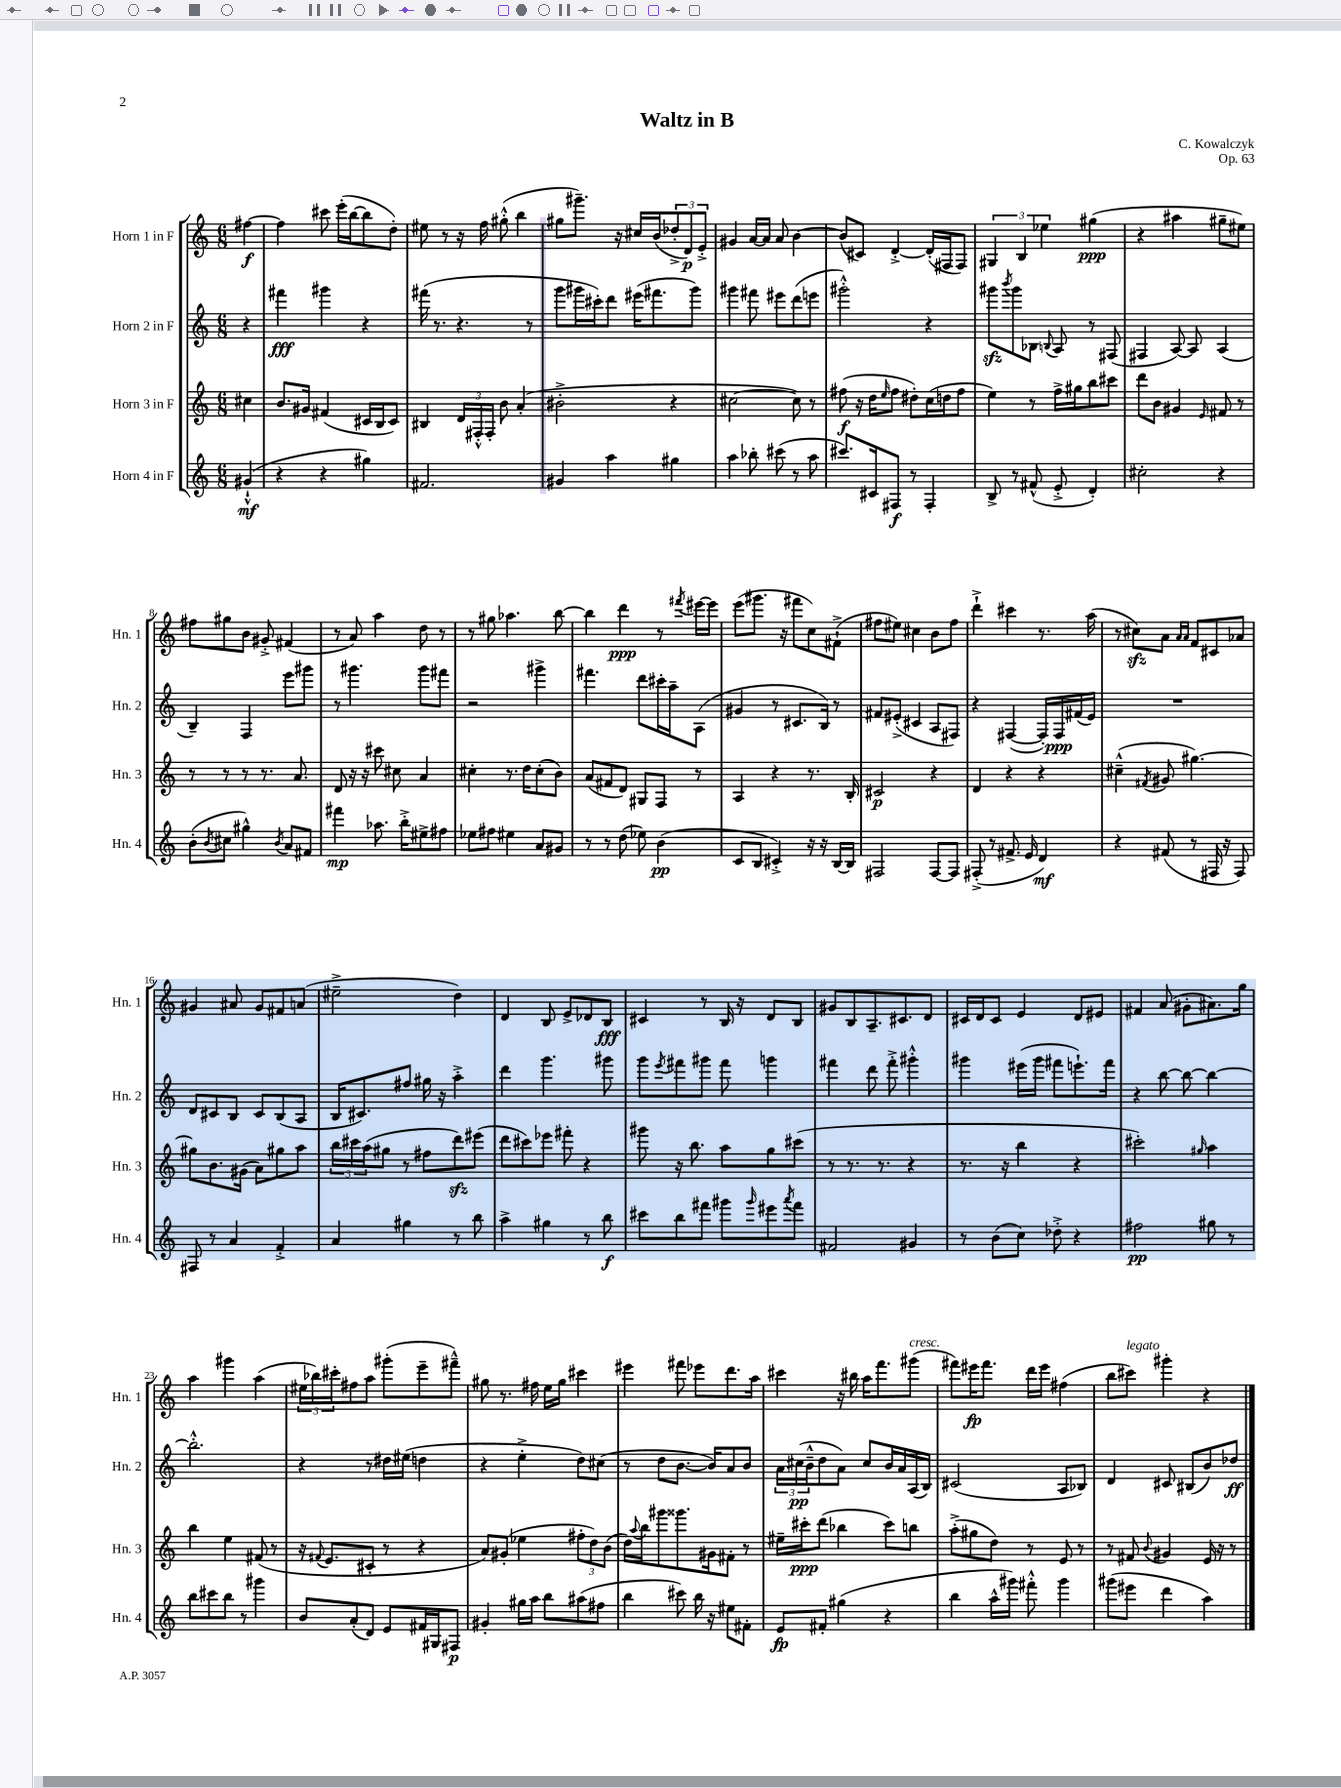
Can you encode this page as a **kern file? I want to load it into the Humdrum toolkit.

**kern	**dynam	**kern	**dynam	**kern	**dynam	**kern	**dynam
*part4	*part4	*part3	*part3	*part2	*part2	*part1	*part1
*staff4	*staff4	*staff3	*staff3	*staff2	*staff2	*staff1	*staff1
*I"Horn 4 in F	*	*I"Horn 3 in F	*	*I"Horn 2 in F	*	*I"Horn 1 in F	*
*I'Hn. 4	*	*I'Hn. 3	*	*I'Hn. 2	*	*I'Hn. 1	*
*clefG2	*	*clefG2	*	*clefG2	*	*clefG2	*
*k[]	*	*k[]	*	*k[]	*	*k[]	*
*M6/8	*	*M6/8	*	*M6/8	*	*M6/8	*
=	=	=	=	=	=	=	=
(4g#X`^^/	mf	4cc#X\	.	4r	.	[4ff#X\	f
=1	=1	=1	=1	=1	=1	=1	=1
4r	.	8.b/L	.	4fff#X\	fff	4ff#\]	.
.	.	16g#X/Jk	.	.	.	.	.
4r	.	(4f#X/	.	4ggg#X\	.	8ccc#X\	.
.	.	.	.	.	.	(16eee'\LL	.
.	.	.	.	.	.	[16bb\J	.
4gg#X\)	.	16c#X/LL	.	4r	.	8bb\]	.
.	.	16B/J	.	.	.	.	.
.	.	8c#/J)	.	.	.	8dd'\J)	.
=2	=2	=2	=2	=2	=2	=2	=2
2.f#X/	.	4B#X/	.	(16fff#X\	.	8ee#X\	.
.	.	.	.	8.r	.	.	.
.	.	.	.	.	.	8r	.
.	.	24d/LL	.	4.r	.	16r	.
.	.	24F#X'^^/	.	.	.	.	.
.	.	.	.	.	.	16ff\	.
.	.	24F#'/JJ	.	.	.	.	.
.	.	8b\	.	.	.	(8gg#X'^^\	.
.	.	(4a'/	.	.	.	4bb\	.
.	.	.	.	8r	.	.	.
=3	=3	=3	=3	=3	=3	=3	=3
4g#X/	.	2b#X'^\	.	8ggg\L	.	8gg#X\L	.
.	.	.	.	16ggg#X\L	.	8.ggg#X~\J)	.
.	.	.	.	16ccc#X'\J)	.	.	.
4aa\	.	.	.	8ddd\J	.	.	.
.	.	.	.	.	.	16r	.
.	.	.	.	(16eee#X\KL	.	16cc#X/LL	.
.	.	.	.	8.fff#X\	.	(16b/J	.
4gg#X\	.	4r	.	.	.	12dd-X'^/	.
.	.	.	.	.	.	12d/)	p
.	.	.	.	8ggg#\J)	.	.	.
.	.	.	.	.	.	12e'^/J	.
=4	=4	=4	=4	=4	=4	=4	=4
4aa\	.	[2cc#X\	.	4ggg#X\	.	4g#X/	.
8bb-X'\	.	.	.	8fff#X\	.	[16a/LL	.
.	.	.	.	.	.	16a/JJ]	.
(8ccc#X\	.	.	.	8eee#X\L	.	8a/	.
8r	.	8cc#\])	.	(8ddd\	.	[4b\	.
8aa\	.	8r	.	8eeen\J	.	.	.
=5	=5	=5	=5	=5	=5	=5	=5
8.ccc#X/L)	.	(8ff#X\	f	2ggg#X'^^\)	.	(8b/L]	.
.	.	16r	.	.	.	8c#X/J)	.
16c#X/k	.	16dd\KL	.	.	.	.	.
.	.	16qqee/	.	.	.	.	.
8F#X/J	f	8ff#\J	.	.	.	[4d'^/	.
8r	.	8dd#X'\L)	.	.	.	.	.
4F#'/	.	(16cc\L	.	4r	.	(16d'/LL]	.
.	.	16ddn\J	.	.	.	16F#X/J	.
.	.	8ff#\J	.	.	.	8F#/J)	.
=6	=6	=6	=6	=6	=6	=6	=6
8B^/	.	4ee\)	.	8ggg#Xzz\L	.	6G#X/	.
.	.	.	.	8qbbb/	.	.	.
8r	.	.	.	8ggg#\	.	.	.
.	.	.	.	.	.	6B/	.
(8f#X^^/	.	8r	.	8B-X\J	.	.	.
.	.	.	.	.	.	6ee-X\	.
.	.	.	.	8qqBn/	.	.	.
8e'^/	.	16ff^\LL	.	8A/	.	.	.
.	.	16gg#X\J	.	.	.	.	.
4d'/)	.	8bb\	.	8r	.	(4gg#X\	ppp
.	.	8ccc#X\J	.	(8F#X/	.	.	.
=7	=7	=7	=7	=7	=7	=7	=7
2cc#X'\	.	8ddd\L	.	4F#X/	.	4r	.
.	.	8b\J	.	.	.	.	.
.	.	4g#X/	.	[8A/)	.	4aa#X\	.
.	.	.	.	8A/]	.	.	.
.	.	16qqe/	.	.	.	.	.
4r	.	8f#X/	.	(4A/	.	8gg#X~\L	.
.	.	8r	.	.	.	8ee#X\J)	.
!!LO:LB:g=z
=8	=8	=8	=8	=8	=8	=8	=8
(8b'\L	.	8r	.	4B~/)	.	8ff#X\L	.
8qb/	.	.	.	.	.	.	.
8cc#X\J	.	8r	.	.	.	8gg#X\	.
4gg#X^^\)	.	8r	.	4F/	.	8b\J	.
.	.	8.r	.	.	.	8g#X'^/	.
8qb/	.	.	.	.	.	.	.
8a/L	.	.	.	8eee\L	.	(4f#X/	.
.	.	8.a/	.	.	.	.	.
8f#X/J	.	.	.	8ggg#X\J	.	.	.
=9	=9	=9	=9	=9	=9	=9	=9
4fff#X\	mp	8d/	.	8r	.	8r	.
.	.	16r	.	4.ggg#X\	.	8a/)	.
.	.	16r	.	.	.	.	.
8.aa-X\	.	8ccc#X\	.	.	.	4aa\	.
.	.	8cc#X\	.	.	.	.	.
16bb'^\KL	.	.	.	.	.	.	.
8ee#X^\	.	4a/	.	8ggg#\L	.	8dd\	.
8ff#X\J	.	.	.	8fff#X\J	.	8r	.
=10	=10	=10	=10	=10	=10	=10	=10
8ee-X\L	.	4cc#X'\	.	2r	.	8r	.
8ff#X\J	.	.	.	.	.	8gg#X\	.
4ee#X\	.	8.r	.	.	.	4.aa-X\	.
.	.	16dd\KL	.	.	.	.	.
8a/L	.	(8cc#'\	.	4ggg#X^\	.	.	.
8g#X/J	.	8b\J)	.	.	.	[8bb\	.
=11	=11	=11	=11	=11	=11	=11	=11
8r	.	(8a/L	.	4.fff#X\	.	4bb\]	.
8r	.	8f#X/	.	.	.	.	.
(8dd\	.	8d/J)	.	.	.	4ddd\	ppp
8ee-X\)	.	8G#X/L	.	8ddd\L	.	.	.
(4b\	pp	8F/J	.	16ccc#X'\L	.	8r	.
.	.	.	.	16aa~\J	.	.	.
.	.	.	.	.	.	8qfff#X/	.
.	.	8r	.	(8A\J	.	[16eee#X\LL	.
.	.	.	.	.	.	16eee#\JJ]	.
=12	=12	=12	=12	=12	=12	=12	=12
8c/L	.	4A/	.	4g#X/	.	(8eee\L	.
8B/J	.	.	.	.	.	8.ggg#X\J	.
4c#X'^/)	.	4r	.	8r	.	.	.
.	.	.	.	.	.	16r	.
.	.	.	.	8.c#X/L	.	8fff#X\L	.
16r	.	8.r	.	.	.	8cc\)	.
16r	.	.	.	16B/Jk)	.	.	.
[16B/LL	.	.	.	8r	.	(8f#X`^\J	.
16B/JJ]	.	16B'/	.	.	.	.	.
=13	=13	=13	=13	=13	=13	=13	=13
2F#X/	.	2c#X/	p	8f#X/L	.	8ff#X\L	.
.	.	.	.	(8e#X'^/J	.	8ee#X\J)	.
.	.	.	.	4c#X/	.	4cc#X\	.
[8F#/L	.	4r	.	8A/L	.	8b\L	.
8F#/J]	.	.	.	8F#X/J)	.	8ff#\J	.
=14	=14	=14	=14	=14	=14	=14	=14
(8F#X'^/	.	4d/	.	4r	.	4ddd`^\	.
8r	.	.	.	.	.	.	.
8.f#X^/	.	4r	.	([4F#X/	.	4ccc#X\	.
16e/	.	.	.	.	.	.	.
4d/)	mf	4r	.	16F#'/LL])	.	8.r	.
.	.	.	.	16F#/	ppp	.	.
.	.	.	.	(16f#X/	.	.	.
.	.	.	.	16e/JJ)	.	(16aa\	.
=15	=15	=15	=15	=15	=15	=15	=15
4r	.	(4cc#X~^^\	.	2.r	.	8r	.
.	.	.	.	.	.	8cc#Xzz\L)	.
.	.	8qf#X/	.	.	.	.	.
(8f#X/	.	8g#X/	.	.	.	8a\J	.
.	.	.	.	.	.	16qqa/LL	.
.	.	.	.	.	.	16qqa/JJ	.
8r	.	[4.gg#X\)	.	.	.	8f/L	.
16F#X/	.	.	.	.	.	8c#X/	.
16r	.	.	.	.	.	.	.
8F#/)	.	.	.	.	.	8a-X/J	.
!!LO:LB:g=z
=16	=16	=16	=16	=16	=16	=16	=16
8F#X/	.	8gg#X\L]	.	8d/L	.	4g#X/	.
8r	.	8.b\	.	8c#X/	.	.	.
4a/	.	.	.	8B/J	.	8a#X/	.
.	.	(16g#X\Jk	.	.	.	.	.
.	.	8a\L)	.	8c#/L	.	8g#/L	.
4f'^/	.	8gg#X\	.	(8B/	.	8f#X/	.
.	.	8aa\J	.	8A/J	.	(8an/J	.
=17	=17	=17	=17	=17	=17	=17	=17
4a/	.	24bb\LL	.	16B/KL	.	2ee#X~^\	.
.	.	24ccc#X\	.	.	.	.	.
.	.	.	.	8.c#X/)	.	.	.
.	.	(24aa\J	.	.	.	.	.
.	.	8gg#X\J	.	.	.	.	.
4gg#X\	.	8r	.	8ff#X/J	.	.	.
.	.	8ff#X\L	.	16gg#X\	.	.	.
.	.	.	.	16r	.	.	.
8r	.	8dddzz\)	.	4aa'^\	.	4dd\)	.
8bb\	.	(8eee#X\J	.	.	.	.	.
=18	=18	=18	=18	=18	=18	=18	=18
4aa^\	.	8ddd\L	.	4ddd\	.	4d/	.
.	.	8ccc#X\)	.	.	.	.	.
4gg#X\	.	8eee-X\J	.	4.ggg\	.	8B/	.
.	.	8fff#X'\	.	.	.	8e^/L	.
8r	.	4r	.	.	.	8d-X/	.
8bb\	f	.	.	8ggg#X\	.	8B/J	fff
=19	=19	=19	=19	=19	=19	=19	=19
8ccc#X\L	.	8ggg#X\	.	8ggg\L	.	4c#X/	.
.	.	.	.	8qeee/	.	.	.
8bb\	.	16r	.	8fff#X\	.	.	.
.	.	8.bb\	.	.	.	.	.
8fff#X\J	.	.	.	8ggg#X\J	.	8r	.
8ggg#X\L	.	8aa\L	.	8fff#\	.	16B/	.
.	.	.	.	.	.	16r	.
16qqggg#/	.	.	.	.	.	.	.
8eee#X\	.	8gg\	.	4gggn\	.	8d/L	.
8qaaa/	.	.	.	.	.	.	.
8fff#\J	.	(8ccc#X\J	.	.	.	8B/J	.
=20	=20	=20	=20	=20	=20	=20	=20
2f#X/	.	8r	.	4fff#X\	.	8g#X/L	.
.	.	8.r	.	.	.	8B/	.
.	.	.	.	8ddd\	.	8.A~/	.
.	.	8.r	.	.	.	.	.
.	.	.	.	8fff#'^\	.	.	.
.	.	.	.	.	.	8.c#X/	.
4g#X/	.	4r	.	4ggg#X'^^\	.	.	.
.	.	.	.	.	.	8d/J	.
=21	=21	=21	=21	=21	=21	=21	=21
8r	.	8.r	.	4ggg#X\	.	16c#X/LL	.
.	.	.	.	.	.	16d/J	.
(8b\L	.	.	.	.	.	8c#/J	.
.	.	16r	.	.	.	.	.
8cc\J)	.	4bb\	.	(16eee#X\LL	.	4e/	.
.	.	.	.	16ggg#\JJ	.	.	.
8dd-X'^\	.	.	.	8fff#X\L	.	.	.
4r	.	4r	.	8.eeen`\)	.	8d/L	.
.	.	.	.	.	.	8e#X/J	.
.	.	.	.	16fff#\Jk	.	.	.
=22	=22	=22	=22	=22	=22	=22	=22
2ff#X\	pp	2ccc#X'\)	.	4r	.	4f#X/	.
.	.	.	.	[8bb\	.	(8a/	.
.	.	.	.	8bb\_	.	8g#X'\L	.
.	.	16qqgg#X/	.	.	.	.	.
8gg#X\	.	4aa\	.	4bb\_	.	8.a#X\)	.
8r	.	.	.	.	.	.	.
.	.	.	.	.	.	16gg\Jk	.
!!LO:LB:g=z
=23	=23	=23	=23	=23	=23	=23	=23
8bb\L	.	4bb\	.	2.bb'^^\]	.	4aa\	.
8ccc#X\	.	.	.	.	.	.	.
8bb\J	.	4ee\	.	.	.	4ggg#X\	.
8r	.	.	.	.	.	.	.
4ggg#X\	.	(8f#X/	.	.	.	(4aa\	.
.	.	8r	.	.	.	.	.
=24	=24	=24	=24	=24	=24	=24	=24
8b/L	.	16r	.	4r	.	24ee#X\LL	.
.	.	.	.	.	.	24bb-X\)	.
.	.	8qqf#X/	.	.	.	.	.
.	.	8.e/L	.	.	.	.	.
.	.	.	.	.	.	24ccc#X'\J	.
(8a'/	.	.	.	.	.	8ff#X\	.
8d/J)	.	8c#X'/J	.	8r	.	8aa\J	.
8e/L	.	8r	.	16dd#X\LL	.	(8ggg#X'\L	.
.	.	.	.	(16ee#X\JJ	.	.	.
16f#X/L	.	4r	.	4ddn\	.	8eee~\	.
16G#X/J	.	.	.	.	.	.	.
8F#X/J	p	.	.	.	.	8fff#X~^^\J)	.
=25	=25	=25	=25	=25	=25	=25	=25
4g#X'/	.	8a/L)	.	4r	.	8gg#X\	.
.	.	(8g#X'/J	.	.	.	8.r	.
16gg#X\LL	.	4ee-X\	.	4ee'^\	.	.	.
16aa\JJ	.	.	.	.	.	16ff#X\	.
8bb\L	.	.	.	.	.	16ee\LL	.
.	.	.	.	.	.	16gg#\JJ	.
(8aa#X\	.	12ff#X'\L	.	8dd\L)	.	4ccc#X\	.
.	.	12dd\)	.	.	.	.	.
8ff#X\J	.	.	.	(8cc#X\J	.	.	.
.	.	(12b\J	.	.	.	.	.
=26	=26	=26	=26	=26	=26	=26	=26
4bb\	.	16dd\LL)	.	8r	.	4eee#X\	.
.	.	8qqaa/	.	.	.	.	.
.	.	16bb\J	.	.	.	.	.
.	.	8ggg#X\	.	8dd\L	.	.	.
8ccc#X\)	.	8.ggg##X\	.	[8.b\J	.	8fff#X\	.
16bb\	.	.	.	.	.	8eee-X\L	.
16r	.	16g#X\k	.	16b/KL])	.	.	.
8ee#X\L	.	8f#X'\J	.	8a/	.	8.ddd\	.
8f#X'\J	.	8r	.	8b/J	.	.	.
.	.	.	.	.	.	16aa\Jk	.
=27	=27	=27	=27	=27	=27	=27	=27
8e/L	fp	16ee#X~\LL	.	24a\LL	.	4ccc#X\	.
.	.	.	.	(24cc#X\	pp	.	.
.	.	16ccc#X'\J	ppp	.	.	.	.
.	.	.	.	24b~^^\J	.	.	.
8f#X'/J	.	(8ddd\J	.	8dd\	.	.	.
(4gg#X\	.	4bb-X\	.	8a\J)	.	16r	.
.	.	.	.	.	.	16bb#X\	.
.	.	.	.	8cc#/L	.	16aa\KL	.
.	.	.	.	.	.	8.fff\	.
4r	.	8ccc#\L)	.	16b/L	.	.	.
.	.	.	.	16a/	.	.	.
!	!	!	!	!	!	!LO:TX:a:i:t=cresc.	!
.	.	8bbn\J	.	(16A/	.	(8ggg#X\J	.
.	.	.	.	16B/JJ)	.	.	.
=28	=28	=28	=28	=28	=28	=28	=28
4bb\	.	(8aa'^\L	.	(2c#X/	.	8fff#X\L)	.
.	.	8gg#X\	.	.	.	16eee#X\K	fp
.	.	.	.	.	.	8.fff#\J	.
16aa^^\LL	.	8dd\J)	.	.	.	.	.
16ggg#X\JJ)	.	.	.	.	.	.	.
8fff#X'^^\	.	8r	.	.	.	16ddd\LL	.
.	.	.	.	.	.	16eee#\JJ	.
4ggg#\	.	8e/	.	8A/L	.	(4ff#X\	.
.	.	8r	.	8B-X/J)	.	.	.
=29	=29	=29	=29	=29	=29	=29	=29
(8ggg#X\L	.	8r	.	4d/	.	8bb\L	.
!	!	!	!	!	!	!LO:TX:a:i:t=legato	!
8eee#X\J	.	8f#X/	.	.	.	8ccc#X\J)	.
.	.	8qqb/	.	.	.	.	.
4ddd\	.	4g#X/	.	8c#X/	.	4ggg#X'\	.
.	.	.	.	(8B#X/L	.	.	.
4aa\)	.	16e/	.	8b/)	.	4r	.
.	.	16r	.	.	.	.	.
.	.	8r	.	8dd-X/J	ff	.	.
==	==	==	==	==	==	==	==
*-	*-	*-	*-	*-	*-	*-	*-
